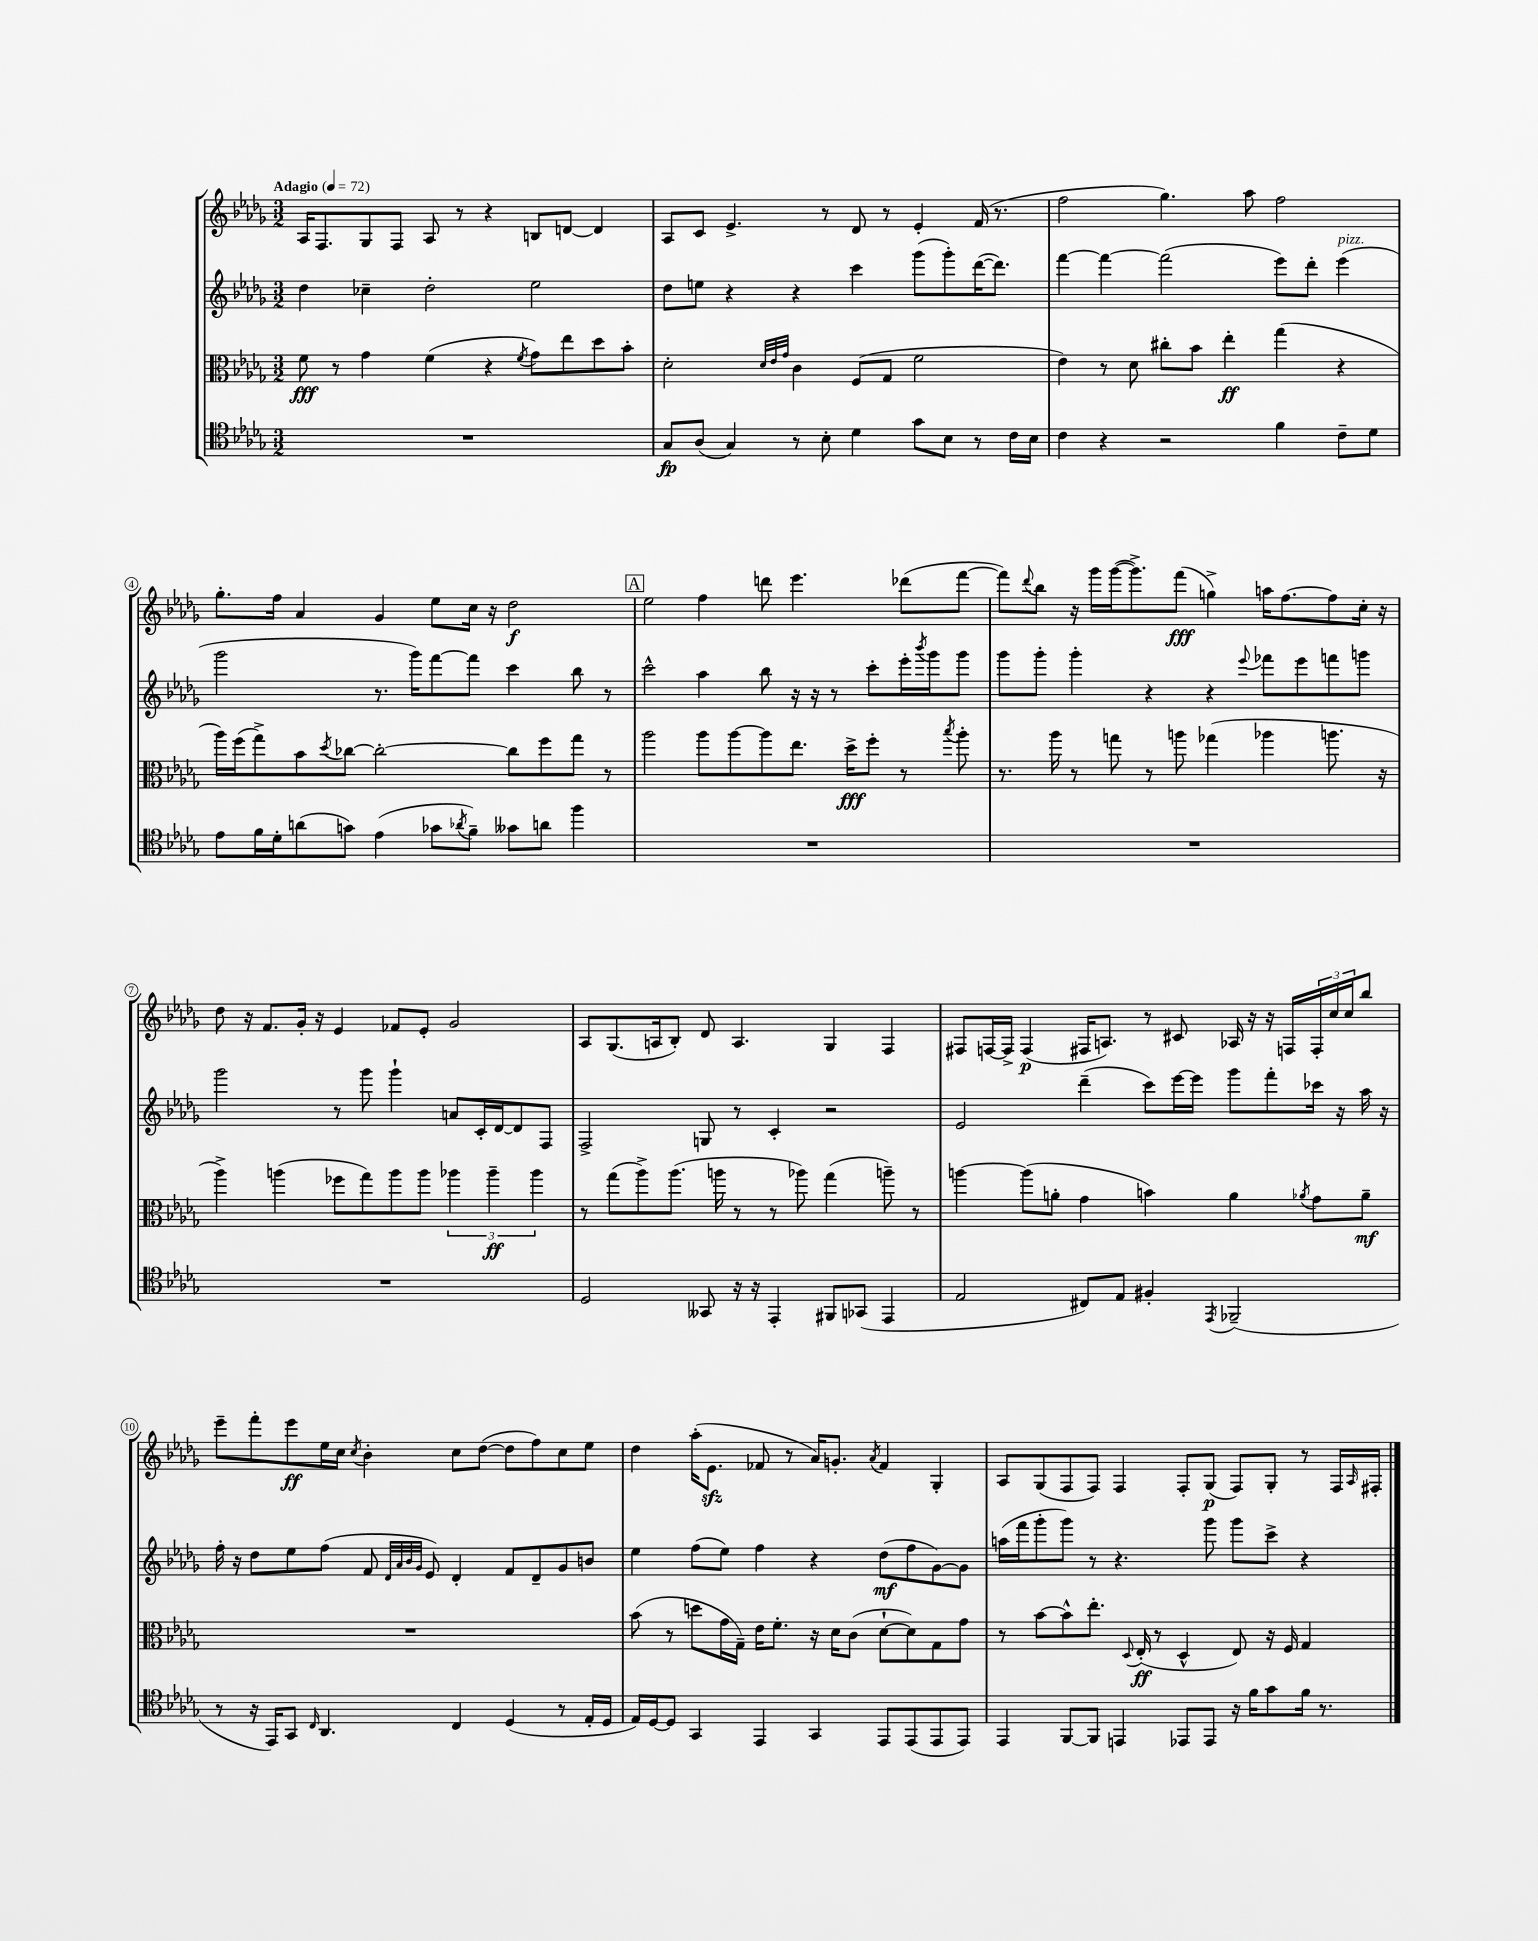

**kern	**kern	**kern	**kern
*staff4	*staff3	*staff2	*staff1
*clefC4	*clefC3	*clefG2	*clefG2
*k[b-e-a-d-g-]	*k[b-e-a-d-g-]	*k[b-e-a-d-g-]	*k[b-e-a-d-g-]
*M3/2	*M3/2	*M3/2	*M3/2
*MM72	*MM72	*MM72	*MM72
1.r	8f	4dd-	16A-
.	.	.	8.F
.	8r	.	.
.	4g-	4cc-~	8G-
.	.	.	8F
.	(4f	2dd-'	8A-
.	.	.	8r
.	4r	.	4r
.	8qf	.	.
.	8g-)	2ee-	8B
.	8ee-	.	[8d
.	8dd-	.	4d]
.	8b-'	.	.
=	=	=	=
8G-	2d-'	8dd-	8A-
(8A-	.	8ee	8c
4G-)	.	4r	4.e-^
.	32qqd-	.	.
.	32qqe-	.	.
.	32qqg-	.	.
8r	4c	4r	.
8B-'	.	.	8r
4d-	(8F	4ccc	8d-
.	8G-	.	8r
8g-	2f	(8ggg-	4e-'
8B-	.	8ggg-')	.
8r	.	([16ddd-	(16f
.	.	8.ddd-])	8.r
16c	.	.	.
16B-	.	.	.
=	=	=	=
4c	4e-)	[4fff	2ff
4r	8r	4fff_	.
.	8d-	.	.
2r	8cc#'	(2fff]	4.gg-)
.	8b-	.	.
.	4ee-'	.	.
.	.	.	8aa-
4f	(4gg-	8eee-)	2ff
.	.	8ddd-'	.
8c~	4r	(4eee-	.
8d-	.	.	.
=	=	=	=
8e-	16aa-)	2ggg-	8.gg-'
.	(16ff	.	.
16f	8gg-^)	.	.
16d-'	.	.	16ff
(8a	8b-	.	4a-
.	8qdd-	.	.
8g)	[8cc-	.	.
(4e-	2cc-'_	8.r	4g-
.	.	16ggg-)	.
8g-	.	[8fff	8ee-
8qa-	.	.	.
8f~)	.	8fff]	16cc
.	.	.	16r
8g--	8cc-]	4ccc	2dd-
8a	8ff	.	.
4ff	8gg-	8bb-	.
.	8r	8r	.
=	=	=	=
1.r	2aa-	2ccc^^	2ee-
.	8aa-	4aa-	4ff
.	[8aa-	.	.
.	8aa-]	8bb-	8ddd
.	8.ee-	16r	4.eee-
.	.	16r	.
.	.	8r	.
.	16dd-^	.	.
.	8ff'	8ccc'	.
.	8r	16eee-'	(8ddd-
.	.	8qbbb-	.
.	.	16ggg-	.
.	8qbb-	.	.
.	8aa-'	8ggg-	[8fff
=	=	=	=
1.r	8.r	8ggg-	8fff])
.	.	.	8qqddd-
.	.	8ggg-'	8bb-
.	16aa-	.	.
.	8r	4ggg-'	16r
.	.	.	16ggg-
.	8gg	.	([16ggg-
.	.	.	8.ggg-^])
.	8r	4r	.
.	8aa	.	(8fff
.	(4gg-	4r	4gg^)
.	.	8qqeee-	.
.	4aa-	8fff-	16aa
.	.	.	[8.ff
.	.	8eee-	.
.	8.aa	8fff	8ff]
.	.	8ggg	16cc'
.	16r	.	16r
=	=	=	=
1.r	4aa-^)	2ggg-	8dd-
.	.	.	16r
.	.	.	8.f
.	(4aa	.	.
.	.	.	16g-'
.	.	.	16r
.	8ff-	8r	4e-
.	8gg-)	8ggg-	.
.	8aa	4ggg-`	8f-
.	8aa	.	8e-'
.	6aa-	8a	2g-
.	.	16c'	.
.	6aa-~	.	.
.	.	[16d-	.
.	.	8d-]	.
.	6aa-	.	.
.	.	8F	.
=	=	=	=
2D-	8r	2F^	8A-
.	(8gg-	.	(8.G-
.	8aa-^)	.	.
.	.	.	16A
.	(8.aa-	.	8B-')
8GG--	.	8G	8d-
.	16aa	.	.
16r	8r	8r	4.A
16r	.	.	.
4EE-'	8r	4c'	.
.	8aa-)	.	.
8FF#	(4gg-	2r	4G-
(8GG-	.	.	.
4EE-	8aa~)	.	4F
.	8r	.	.
=	=	=	=
2E-	[4aa	2e-	8F#
.	.	.	[16F
.	.	.	16F^]
.	(8aa]	.	(4F
.	8a'	.	.
8C#)	4g-	(4ddd-~	16F#
.	.	.	8.A)
8E-	.	.	.
4F#'	4b)	8ccc)	8r
.	.	[16eee-	8c#
.	.	16eee-]	.
8qEE-	.	.	.
(2FF-~	4a	8ggg-	16A-
.	.	.	16r
.	.	8fff'	16r
.	.	.	16F
.	8qa-	.	.
.	8g-	16ccc-	24F'
.	.	.	24cc
.	.	16r	.
.	.	.	24cc
.	8a-~	16aa-	8bb-
.	.	16r	.
=	=	=	=
8r	1.r	16ff'	8eee-~
.	.	16r	.
16r	.	8dd-	8fff'
16EE-)	.	.	.
8GG-	.	8ee-	8eee-
16qqC	.	.	.
4.AA-	.	(8ff	16ee-
.	.	.	16cc
.	.	.	8qcc
.	.	8f	4b-'
.	.	32qqd-	.
.	.	32qqa-	.
.	.	32qqb-	.
.	.	32qqg-	.
.	.	8e-)	.
4C	.	4d-'	8cc
.	.	.	([8dd-
(4D-	.	8f	8dd-]
.	.	8d-~	8ff)
8r	.	8g-	8cc
16E-'	.	8b	8ee-
16D-	.	.	.
=	=	=	=
16E-)	(8b-	4ee-	4dd-
[16D-	.	.	.
8D-]	8r	.	.
4GG-	8dd	(8ff	(16aa-'
.	.	.	8.e-
.	16g-	8ee-)	.
.	16G-~)	.	.
4EE-	16e-	4ff	8f-
.	8.f'	.	.
.	.	.	8r
4GG-	16r	4r	16a-)
.	16d-	.	8.g'
.	(8c	.	.
.	.	.	8qa-
8EE-	[8d-`	(8dd-	4f-
(8EE-	8d-])	8ff	.
8EE-	8G-	[8g-)	4G-'
8EE-)	8g-	8g-]	.
=	=	=	=
4EE-	8r	(16aa	8A-
.	.	16fff	.
.	[8b-	8ggg-'	(8G-
[8FF	8b-^^]	8ggg-)	8F
8FF]	8.ee-'	8r	8F)
4EE	.	4.r	4F
.	8qqD-	.	.
.	(16E-'	.	.
.	8r	.	.
8EE-	4D-^^	.	8F'
8EE-	.	8ggg-	(8G-
16r	8E-)	8ggg-	8F)
16f	.	.	.
8g-	16r	8ccc^	8G-'
.	16F	.	.
16f	4G-	4r	8r
8.r	.	.	.
.	.	.	16F
.	.	.	16qqA-
.	.	.	16F#'
==	==	==	==
*-	*-	*-	*-
